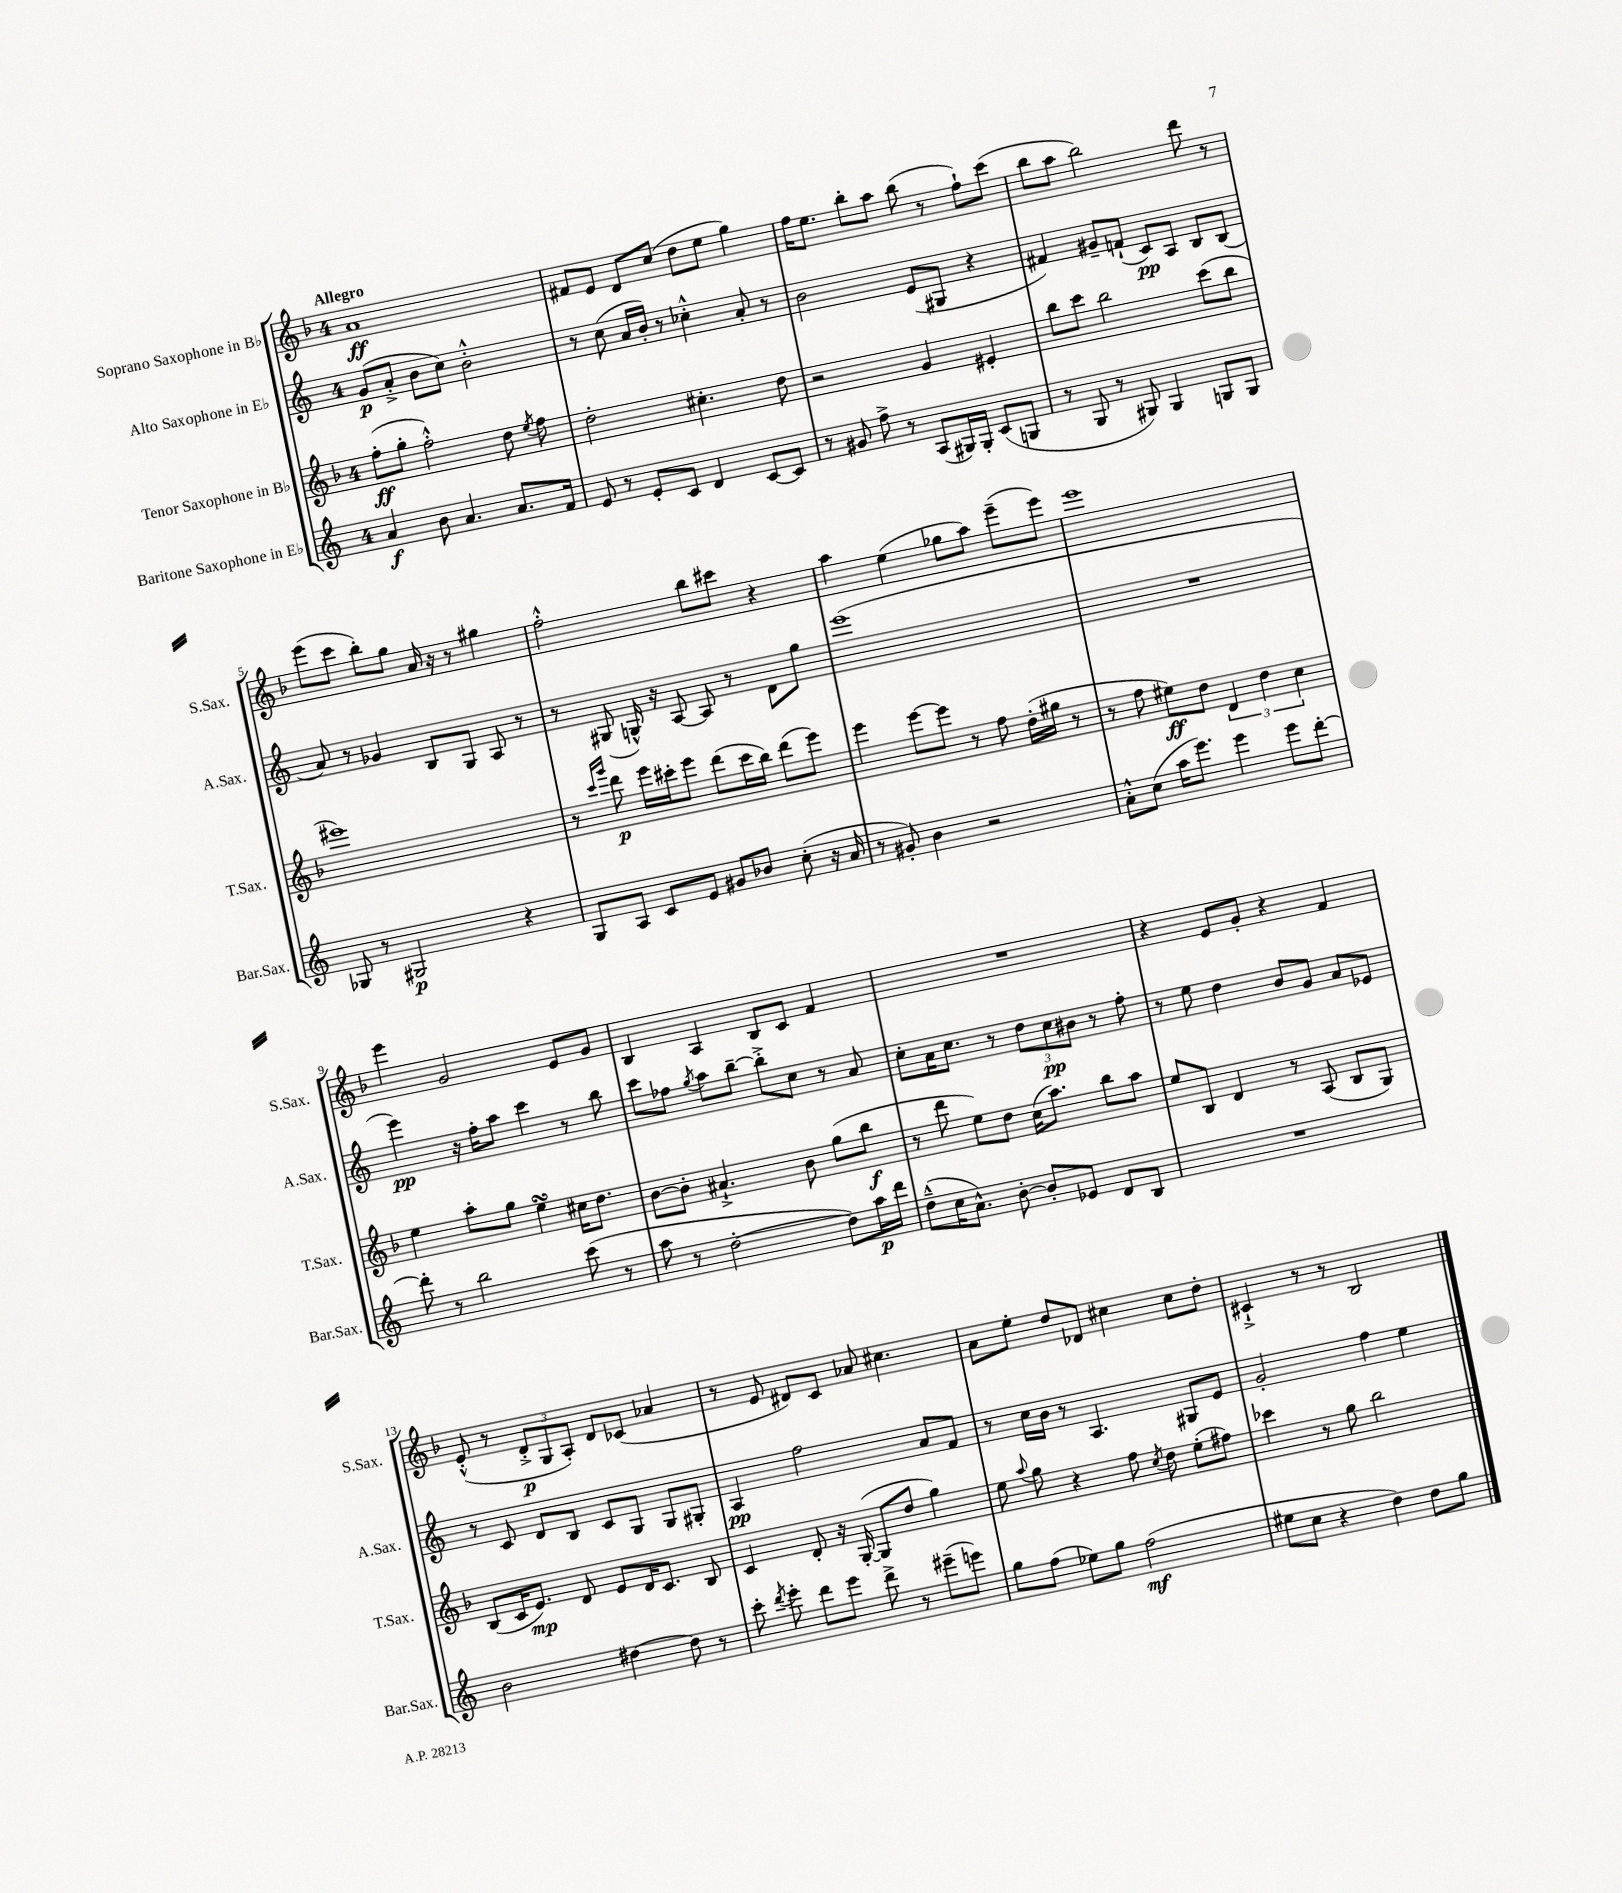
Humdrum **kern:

**kern	**dynam	**kern	**dynam	**kern	**dynam	**kern	**dynam
*part4	*part4	*part3	*part3	*part2	*part2	*part1	*part1
*staff4	*staff4	*staff3	*staff3	*staff2	*staff2	*staff1	*staff1
*I"Baritone Saxophone in E♭	*	*I"Tenor Saxophone in B♭	*	*I"Alto Saxophone in E♭	*	*I"Soprano Saxophone in B♭	*
*I'Bar.Sax.	*	*I'T.Sax.	*	*I'A.Sax.	*	*I'S.Sax.	*
*clefG2	*	*clefG2	*	*clefG2	*	*clefG2	*
*k[]	*	*k[b-]	*	*k[]	*	*k[b-]	*
*M4/4	*	*M4/4	*	*M4/4	*	*M4/4	*
=1	=1	=1	=1	=1	=1	=1	=1
!	!	!	!	!	!	!LO:TX:a:B:t=Allegro	!
4a/	f	(8ff'\L	ff	(8g/L	p	1a	ff
.	.	8gg'\J	.	8a'^/J	.	.	.
8b\	.	2ff'^^\)	.	8b\L	.	.	.
4.a/	.	.	.	8cc\J)	.	.	.
.	.	.	.	2b'^^\	.	.	.
8.a/L	.	8dd\	.	.	.	.	.
.	.	8qee/	.	.	.	.	.
.	.	8ff\	.	.	.	.	.
16f/Jk	.	.	.	.	.	.	.
=2	=2	=2	=2	=2	=2	=2	=2
8e/	.	2dd'\	.	8r	.	8f#X/L	.
8r	.	.	.	(8cc\	.	8e/J	.
8e'/L	.	.	.	16a/LL	.	8d/L	.
.	.	.	.	16b'/JJ)	.	.	.
8c/J	.	.	.	8r	.	(8cc/J	.
4d/	.	4.cc#X'\	.	4cc-X'^^\	.	8dd\L	.
.	.	.	.	.	.	8ee\J	.
[8c/L	.	.	.	8a'/	.	4gg\)	.
8c/J]	.	8dd\	.	8r	.	.	.
=3	=3	=3	=3	=3	=3	=3	=3
8r	.	2r	.	2b\	.	16ff\KL	.
.	.	.	.	.	.	8.ee\J	.
8g#X/	.	.	.	.	.	.	.
8ff^\	.	.	.	.	.	8bb-'\L	.
8r	.	.	.	.	.	8aa\J	.
(8A/L	.	4g/	.	(8e/L	.	(8bb-\	.
16G#X/L)	.	.	.	8G#X/J	.	8r	.
16G#'/JJ	.	.	.	.	.	.	.
(8c/L	.	4e#X'/	.	4r	.	8ff`\L)	.
8Gn/J	.	.	.	.	.	(8ccc\J	.
=4	=4	=4	=4	=4	=4	=4	=4
8r	.	8bb-\L	.	4f#X/)	.	8bb-\L	.
8G/	.	8ccc\J	.	.	.	8aa\J	.
8r	.	2bb-\	.	8g#X~/L	.	2bb-\)	.
8G#X/)	.	.	.	(8fn`/J	.	.	.
4G#/	.	.	.	8c/L)	pp	.	.
.	.	.	.	8A/J	.	.	.
8Gn/L	.	(8ccc\L	.	8B/L	.	8ddd\	.
8G/J	.	8bb-\J	.	(8B/J	.	8r	.
!!LO:LB:g=z
=5	=5	=5	=5	=5	=5	=5	=5
8G-X/	.	1eee#X)	.	8a/)	.	(8eee\L	.
8r	.	.	.	8r	.	8ccc\J	.
2G#X/	p	.	.	4g-X/	.	8bb-'\L)	.
.	.	.	.	.	.	8gg\J	.
.	.	.	.	8B/L	.	16a/	.
.	.	.	.	.	.	16r	.
.	.	.	.	8G/J	.	8r	.
4r	.	.	.	8A/	.	4gg#X\	.
.	.	.	.	8r	.	.	.
=6	=6	=6	=6	=6	=6	=6	=6
8G/L	.	8r	.	8r	.	2ff'^^\	.
.	.	16qqccc/LL	.	.	.	.	.
.	.	16qqggg/JJ	.	.	.	.	.
8A/J	.	8ddd\	p	(8G#X/	.	.	.
8c/L	.	16eee\LL	.	16Gn^^/)	.	.	.
.	.	16ccc#X'\J	.	16r	.	.	.
8e/J	.	8eee\J	.	[8A/	.	.	.
8g#X/L	.	(8ddd\L	.	8A/]	.	8bb-\L	.
8b-X/J	.	16ccc#\L	.	8r	.	8ccc#X\J	.
.	.	16bb-\JJ)	.	.	.	.	.
(8cc'\	.	(8ddd\L	.	8d\L	.	4r	.
16r	.	8eee\J)	.	8gg\J	.	.	.
16a/	.	.	.	.	.	.	.
=7	=7	=7	=7	=7	=7	=7	=7
8r	.	4eee\	.	(1eee	.	4aa\	.
8g#X'/)	.	.	.	.	.	.	.
4b\	.	[8eee\L	.	.	.	(4ee\	.
.	.	8eee\J]	.	.	.	.	.
2r	.	8r	.	.	.	8gg-X\L	.
.	.	8ff\	.	.	.	8aa\J)	.
.	.	(16dd'\LL	.	.	.	(8eee~\L	.
.	.	16gg#X\JJ	.	.	.	.	.
.	.	8r	.	.	.	8eee\J)	.
=8	=8	=8	=8	=8	=8	=8	=8
8a'^^\L	.	8r	.	1r	.	1eee	.
(8cc\J	.	8ff\	.	.	.	.	.
16aa\KL	.	8ee#X\L)	ff	.	.	.	.
8.eee\J)	.	.	.	.	.	.	.
.	.	8dd\J	.	.	.	.	.
4eee\	.	6d/	.	.	.	.	.
.	.	6dd\	.	.	.	.	.
8eee\L	.	.	.	.	.	.	.
.	.	6cc\	.	.	.	.	.
[8ddd'\J	.	.	.	.	.	.	.
!!LO:LB:g=z
=9	=9	=9	=9	=9	=9	=9	=9
8ddd'\]	.	4ee\	.	4eee\)	pp	4eee\	.
8r	.	.	.	.	.	.	.
2bb\	.	8aa'\L	.	16r	.	2g/	.
.	.	.	.	16ff'\KL	.	.	.
.	.	8gg\J	.	8aa\J	.	.	.
.	.	4eesSsS\	.	4ccc\	.	.	.
(8ccc\	.	16cc#X\KL	.	8r	.	8e/L	.
.	.	8.dd\J	.	.	.	.	.
8r	.	.	.	8bb\	.	8g/J	.
=10	=10	=10	=10	=10	=10	=10	=10
8aa\	.	[8b-\L	.	8ccc\L	.	4B-/	.
8r	.	8b-'\J]	.	8ff-X\J	.	.	.
.	.	.	.	8qgg/	.	.	.
[2dd'\	.	4.a#X`^/	.	8aa\L	.	4A/	.
.	.	.	.	[8bb~\J	.	.	.
.	.	.	.	8bb'^\L]	.	8B-/L	.
.	.	8b-\	.	8cc\J	.	8c/J	.
8dd\L])	.	(8gg\L	.	8r	.	4f/	.
16aa\L	p	8bb-\J	f	8a/	.	.	.
16ddd\JJ	.	.	.	.	.	.	.
=11	=11	=11	=11	=11	=11	=11	=11
(8dd~^^\L	.	8r	.	8cc'\L	.	1r	.
16cc\K	.	8ddd\	.	16a\K	.	.	.
8.a^^\J)	.	.	.	8.cc\J	.	.	.
.	.	8ee\L)	.	.	.	.	.
[8b'\	.	8dd\J	.	8r	.	.	.
8b'/L]	.	(16cc\KL	.	12dd\L	.	.	.
.	.	8.aa\J)	.	.	.	.	.
.	.	.	.	12cc\	pp	.	.
8e-X/J	.	.	.	.	.	.	.
.	.	.	.	12b#X\J	.	.	.
8d/L	.	8bb-\L	.	8r	.	.	.
8B/J	.	8aa\J	.	8ff'\	.	.	.
=12	=12	=12	=12	=12	=12	=12	=12
1r	.	8ee/L	.	8r	.	4r	.
.	.	8B-/J	.	8ee\	.	.	.
.	.	4d/	.	4dd\	.	8e/L	.
.	.	.	.	.	.	8g'/J	.
.	.	8r	.	8b/L	.	4r	.
.	.	(8A/	.	8g/J	.	.	.
.	.	8B-/L	.	8a/L	.	4f/	.
.	.	8G/J)	.	8e-X/J	.	.	.
!!LO:LB:g=z
=13	=13	=13	=13	=13	=13	=13	=13
2b\	.	(8B-/L	.	8r	.	(8e'^^/	.
.	.	16c/K	.	8c/	.	8r	.
.	.	8.e/J)	mp	.	.	.	.
.	.	.	.	8d/L	.	12d'^/L	p
.	.	.	.	.	.	12G/	.
.	.	8d/	.	8B/J	.	.	.
.	.	.	.	.	.	12A'/J)	.
[4dd#X\	.	8e/L	.	8c/L	.	8d/L	.
.	.	16d/K	.	8G/J	.	(8c-X/J	.
.	.	8.c/J	.	.	.	.	.
8dd#\]	.	.	.	8G/L	.	4a-X/	.
8r	.	8B-/	.	8G#X'/J	.	.	.
=14	=14	=14	=14	=14	=14	=14	=14
8ccc'\	.	4c/	.	4A/	pp	8r	.
8qddd/	.	.	.	.	.	.	.
8eee'\	.	.	.	.	.	8e/	.
8ddd\L	.	8d'/	.	2ff\	.	8d#X/L)	.
8eee\J	.	16r	.	.	.	8c/J	.
.	.	([16G'/	.	.	.	.	.
8ddd^\	.	8G/L]	.	.	.	8a-X/	.
8r	.	8dd/J	.	.	.	4.cc#X\	.
(8eee#X~\L	.	4gg\)	.	8a/L	.	.	.
8eeen\J)	.	.	.	8f/J	.	.	.
=15	=15	=15	=15	=15	=15	=15	=15
8gg\L	.	8ee\	.	8r	.	8a\L	.
.	.	8qqaa/	.	.	.	.	.
(8ff\J	.	8gg\	.	16cc\LL	.	8ee'\J	.
.	.	.	.	16b\JJ	.	.	.
8ee-X\L)	.	4r	.	8r	.	8dd/L	.
8gg\J	.	.	.	4.A/	.	8d-X/J	.
(2ff\	mf	8ff\	.	.	.	4cc#X\	.
.	.	8qcc/	.	.	.	.	.
.	.	8dd\	.	.	.	.	.
.	.	(8ee'\L	.	8G#X/L	.	8cc#\L	.
.	.	8ff#X\J)	.	8e/J	.	8dd'\J	.
=16	=16	=16	=16	=16	=16	=16	=16
8ee#X\L	.	4ccc-X\	.	2g'/	.	4c#X`^/	.
8cc\J	.	.	.	.	.	.	.
4r	.	8r	.	.	.	8r	.
.	.	8gg\	.	.	.	8r	.
4dd\)	.	2bb-\	.	4ff\	.	2B-/	.
8dd\L	.	.	.	4ee\	.	.	.
8gg\J	.	.	.	.	.	.	.
==	==	==	==	==	==	==	==
*-	*-	*-	*-	*-	*-	*-	*-
